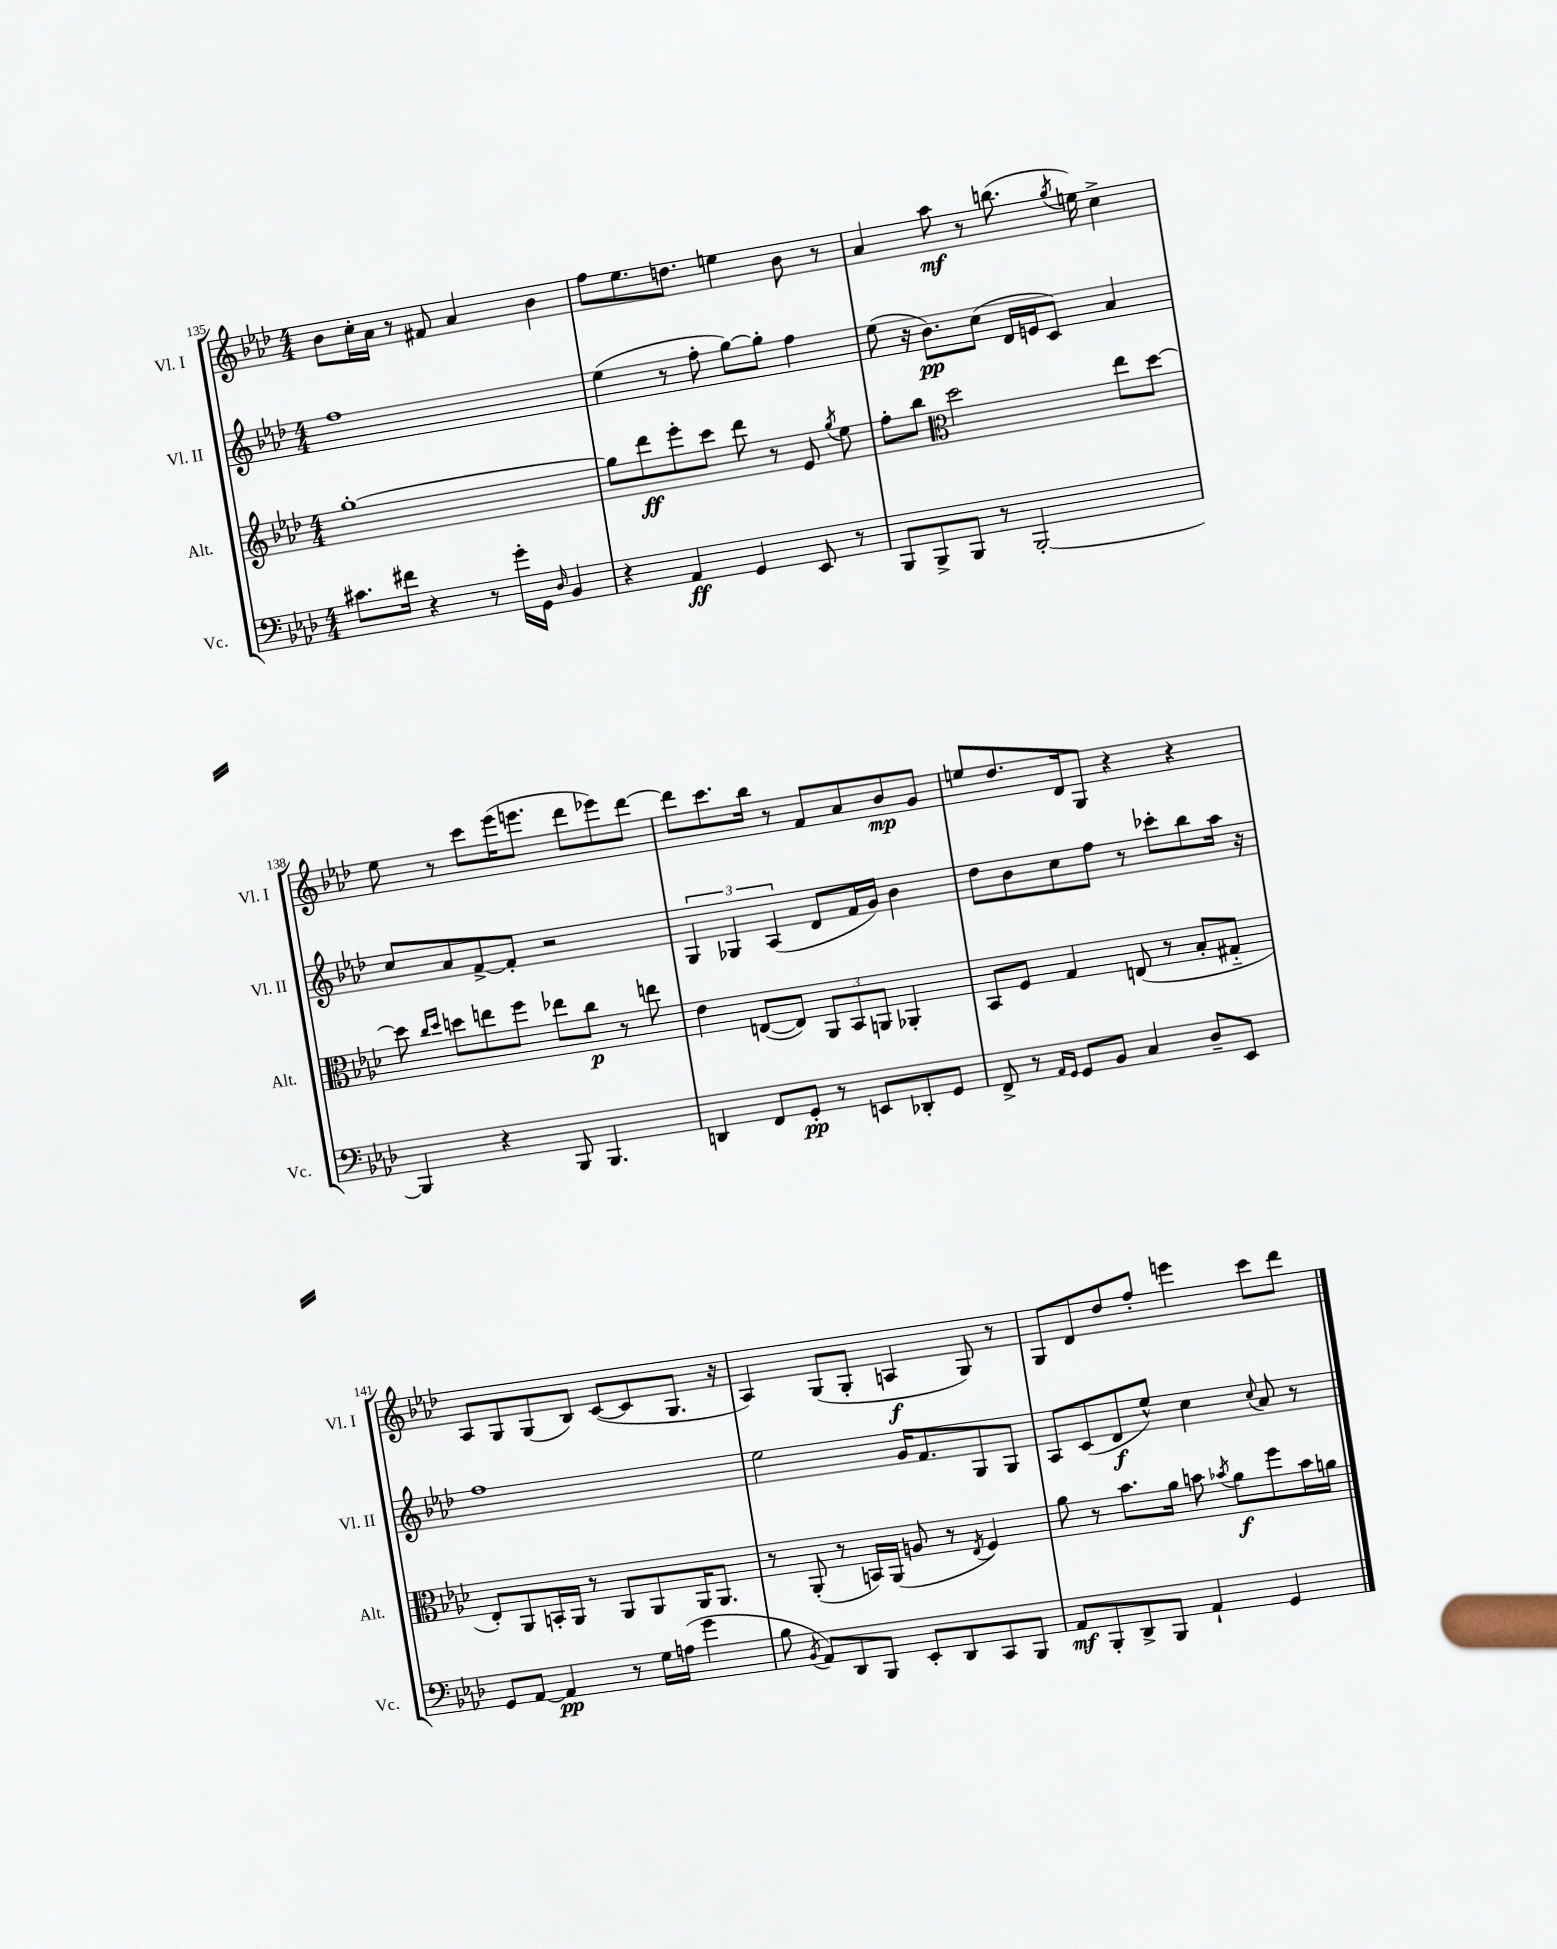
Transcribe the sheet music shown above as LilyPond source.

<<
\new StaffGroup <<
\new Staff = "s0" \with { instrumentName = "Vl. I" shortInstrumentName = "Vl. I" } {
    \clef treble \key aes \major \numericTimeSignature \time 4/4
    \autoBeamOff bes'8[ c''16-. aes'16] r8 fis'8 aes'4 bes'4 |
    f''8[ ees''8. d''8.] e''4 bes'8 r8 |
    aes'4 aes''8\mf r8 b''8.( \acciaccatura { g''8 } e''16) c''4-> |
    ees''8 r8 c'''8[ ees'''16( e'''8.] des'''8[ ees'''8) des'''8]~ |
    des'''8[ c'''8. bes''16] r8 f'8[ aes'8 bes'8\mp g'8] |
    e''8[ des''8. des'16 g8] r4 r4 |
    aes8[ g8 g8( bes8]) c'8[~( c'8 g8.] r16 |
    aes4) g8[( g8]-. a4\f g8) r8 |
    g8[ des'8 des''8 f''8]-. e'''4 c'''8[ des'''8] \bar "|." |
}
\new Staff = "s1" \with { instrumentName = "Vl. II" shortInstrumentName = "Vl. II" } {
    \clef treble \key aes \major \numericTimeSignature \time 4/4
    \autoBeamOff f''1 |
    ees''4( r8 f''8-. g''8[~) g''8]-. f''4 |
    ees''8( r16 bes'8.[\pp) c''8]( des'16[ e'16 c'8]) aes'4 |
    c''8[ aes'8 f'8~-> f'8]-. r2 |
    \tuplet 3/2 { g4 ges4 aes4( } des'8[ f'16 g'16]) bes'4 |
    des''8[ bes'8 c''8 f''8] r8 ces'''8[-. bes''8 aes''16] r16 |
    f''1 |
    ees''2 g'16[ f'8. g8 g8] |
    aes8[ c'8( des'8\f ees''8]-^) c''4 \appoggiatura { c''8 } aes'8 r8 \bar "|." |
}
\new Staff = "s2" \with { instrumentName = "Alt." shortInstrumentName = "Alt." } {
    \clef treble \key aes \major \numericTimeSignature \time 4/4
    \autoBeamOff g''1~-. |
    g''8[ des'''8\ff ees'''8-. c'''8] des'''8 r8 ees'8 \acciaccatura { g''8 } ees''8 |
    f''8[-. bes''8] \clef alto des''2 ees''8[ des''8]~ |
    des''8 \grace { c''16[ des''16] } d''8[ e''8 f''8] ees''8[ c''8]\p r8 e''8 |
    ees'4 e8[~( e8]) \tuplet 3/2 { aes,8[ bes,8 a,8] } aes,4-. |
    bes,8[ f8] g4 e8( r8 bes8[-. gis8]-_ |
    ees8[-.) aes,8 b,16-. aes,16] r8 aes,8[ aes,8 aes,16 aes,8.] |
    r8 aes,8-.( r8 b,16[) aes,16]( a8 r8 \acciaccatura { ees8 } f4) |
    aes'8 r8 bes'8.[ aes'16] b'8 \acciaccatura { bes'8 } aes'8[\f f''8 bes'16 a'16] \bar "|." |
}
\new Staff = "s3" \with { instrumentName = "Vc." shortInstrumentName = "Vc." } {
    \clef bass \key aes \major \numericTimeSignature \time 4/4
    \autoBeamOff cis'8.[ fis'16] r4 r8 g'16[-. g,16] \grace { des16 } bes,4 |
    r4 aes,4\ff g,4 ees,8 r8 |
    bes,,8[ bes,,8-> bes,,8] r8 bes,,2~-. |
    bes,,4 r4 bes,,8 bes,,4. |
    d,4 f,8[ g,8]-.\pp r8 e,8[ des,8-. g,8] |
    f,8-> r8 \grace { aes,16[ g,16] } g,8[ bes,8] c4 des8[-- ees,8] |
    g,8[ aes,8]~ aes,4\pp r8 g16[ a16]( g'4 |
    bes8 \acciaccatura { bes,8 } aes,8[) des,8 bes,,8] ees,8[-. des,8 c,8 bes,,8] |
    aes,8[\mf bes,,8-. des,8-> bes,,8] aes,4-! g,4 \bar "|." |
}
>>
>>
\layout { \context { \Score currentBarNumber = #135 } }
